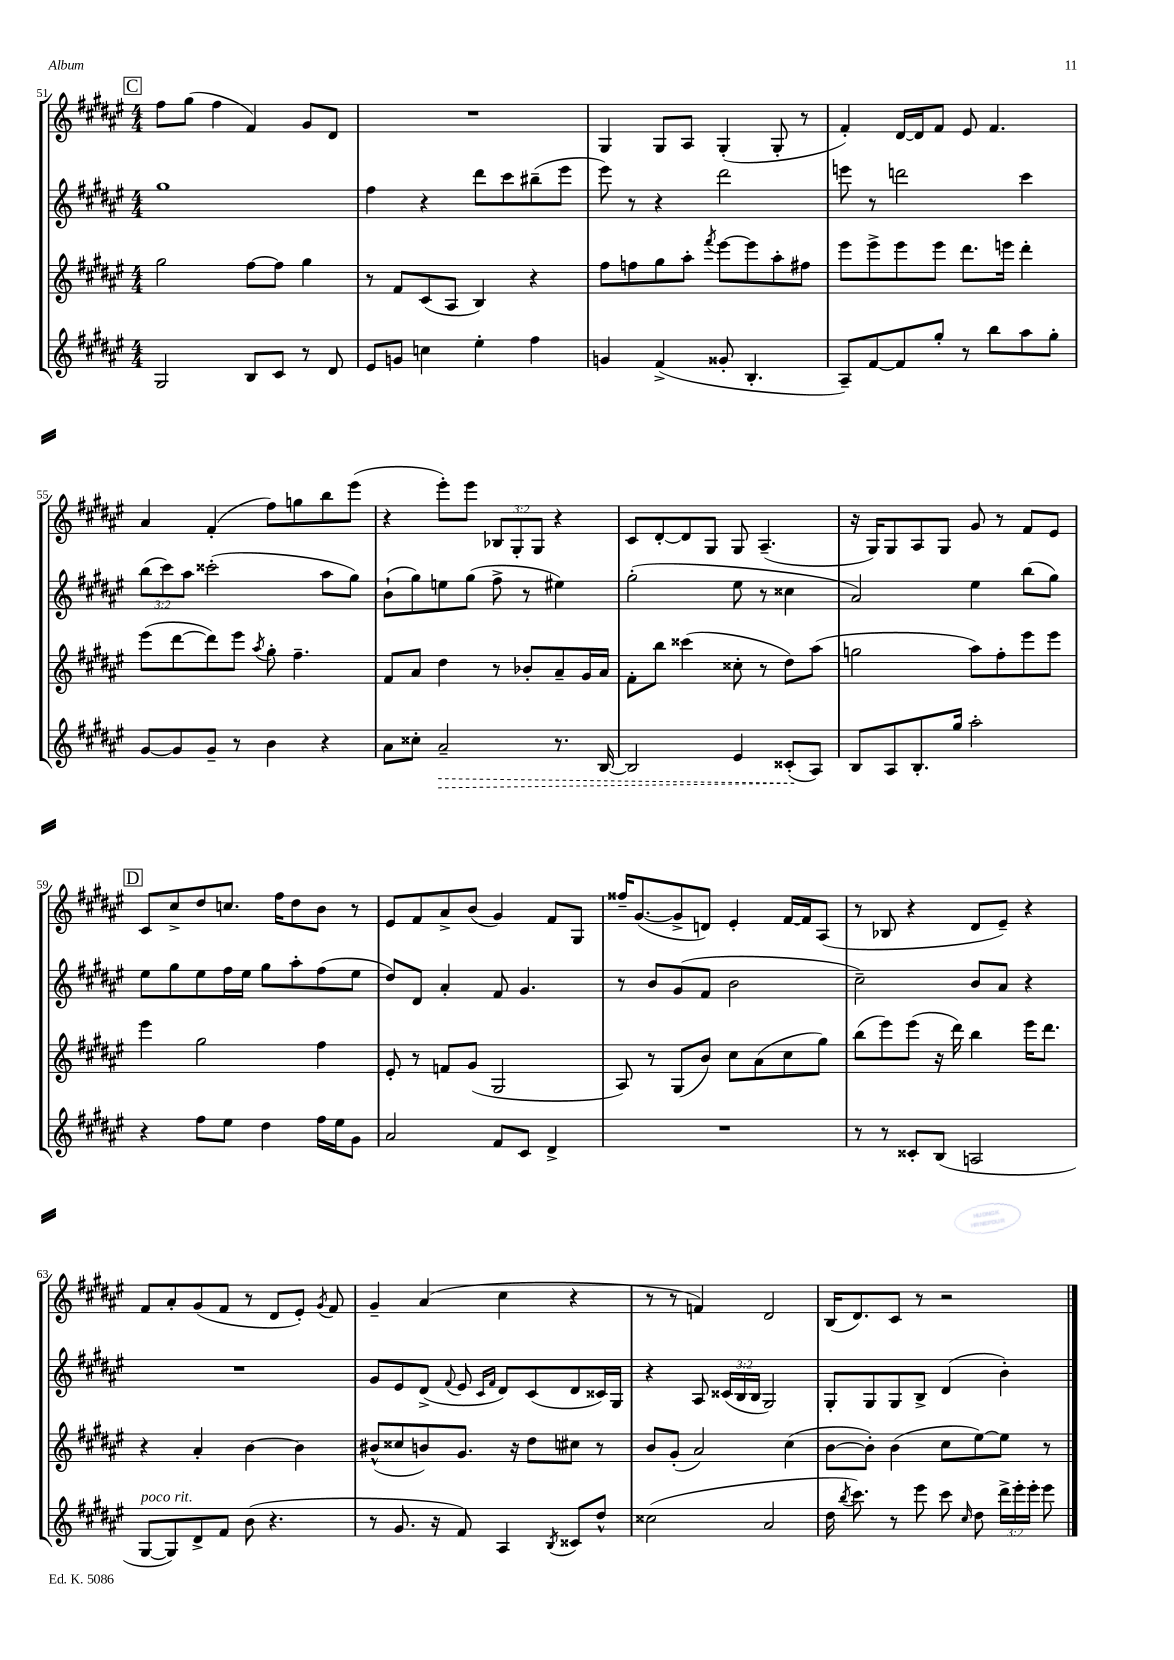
<<
\new StaffGroup <<
\new Staff = "s0" {
    \clef treble \key fis \major \numericTimeSignature \time 4/4 \override Staff.TupletNumber.text = #tuplet-number::calc-fraction-text
    \autoBeamOff \mark \markup { \box "C" } fis''8[ gis''8]( fis''4 fis'4) gis'8[ dis'8] |
    R1 |
    gis4 gis8[ ais8] gis4-.( gis8-. r8 |
    fis'4-.) dis'16[~ dis'16 fis'8] eis'8 fis'4. |
    ais'4 fis'4-.( fis''8[) g''8 b''8 eis'''8]( |
    r4 eis'''8[-.) eis'''8] \tuplet 3/2 { bes8[ gis8-. gis8] } r4 |
    cis'8[ dis'8~-. dis'8 gis8] gis8 ais4.--( |
    r16 gis16[) gis8 ais8 gis8] gis'8 r8 fis'8[ eis'8] |
    \mark \markup { \box "D" } cis'8[ cis''8-> dis''8 c''8.] fis''16[ dis''8 b'8] r8 |
    eis'8[ fis'8 ais'8-> b'8]( gis'4) fis'8[ gis8] |
    fisis''16[-- gis'8.~( gis'8-> d'8]) eis'4-. fis'16[~ fis'16 ais8]( |
    r8 bes8 r4 dis'8[ eis'8]--) r4 |
    fis'8[ ais'8-. gis'8( fis'8] r8 dis'8[ eis'8]-.) \acciaccatura { gis'8 } fis'8 |
    gis'4-- ais'4( cis''4 r4 |
    r8 r8 f'4) dis'2 |
    b16[( dis'8.) cis'8] r8 r2 \bar "|." |
}
\new Staff = "s1" {
    \clef treble \key fis \major \numericTimeSignature \time 4/4 \override Staff.TupletNumber.text = #tuplet-number::calc-fraction-text
    \autoBeamOff \mark \markup { \box "C" } gis''1 |
    fis''4 r4 dis'''8[ cis'''8 bis''8--( eis'''8] |
    eis'''8) r8 r4 dis'''2 |
    e'''8 r8 d'''2 cis'''4 |
    \tuplet 3/2 { b''8[( cis'''8) ais''8] } cisis'''2-.( ais''8[ gis''8]) |
    b'8[-!( gis''8) e''8 gis''8]( fis''8-> r8 eis''4) |
    gis''2-.( eis''8 r8 cisis''4 |
    ais'2) eis''4 b''8[( gis''8]) |
    \mark \markup { \box "D" } eis''8[ gis''8 eis''8 fis''16 eis''16] gis''8[ ais''8-. fis''8( eis''8] |
    dis''8[) dis'8] ais'4-. fis'8 gis'4. |
    r8 b'8[ gis'8( fis'8] b'2 |
    cis''2--) b'8[ ais'8] r4 |
    R1 |
    gis'8[ eis'8 dis'8]->( \appoggiatura { fis'8 } eis'8 \grace { cis'16[ fis'16] } dis'8[) cis'8( dis'8 cisis'16) gis16] |
    r4 ais8 \tuplet 3/2 { cisis'16[( b16 b16] } gis2) |
    gis8[-. gis8 gis8 b8]-> dis'4( b'4-.) \bar "|." |
}
\new Staff = "s2" {
    \clef treble \key fis \major \numericTimeSignature \time 4/4
    \autoBeamOff \mark \markup { \box "C" } gis''2 fis''8[~ fis''8] gis''4 |
    r8 fis'8[ cis'8( ais8] b4) r4 |
    fis''8[ f''8 gis''8 ais''8]-. \acciaccatura { fis'''8 } eis'''8[~ eis'''8 ais''8-. fis''8] |
    eis'''8[ eis'''8-> eis'''8 eis'''8] dis'''8.[ e'''16] dis'''4-. |
    eis'''8[( dis'''8~ dis'''8) eis'''8] \acciaccatura { ais''8 } gis''8-. fis''4.-- |
    fis'8[ ais'8] dis''4 r8 bes'8[-. ais'8-- gis'16 ais'16] |
    fis'8[-. b''8] cisis'''4( cisis''8-. r8 dis''8[) ais''8]( |
    g''2 ais''8[) fis''8-. eis'''8 eis'''8] |
    \mark \markup { \box "D" } eis'''4 gis''2 fis''4 |
    eis'8-. r8 f'8[ gis'8]( gis2 |
    ais8) r8 gis8[( b'8]) cis''8[ ais'8( cis''8 gis''8]) |
    b''8[( eis'''8) eis'''8]( r16 dis'''16) b''4 eis'''16[ dis'''8.] |
    r4 ais'4-. b'4~ b'4 |
    bis'8[-^( cisis''8 b'8) gis'8.] r16 dis''8[ cis''8] r8 |
    b'8[ gis'8]-.( ais'2) cis''4( |
    b'8[~ b'8]-.) b'4( cis''8[ eis''8~) eis''8] r8 \bar "|." |
}
\new Staff = "s3" {
    \clef treble \key fis \major \numericTimeSignature \time 4/4 \override Staff.TupletNumber.text = #tuplet-number::calc-fraction-text
    \autoBeamOff \mark \markup { \box "C" } gis2 b8[ cis'8] r8 dis'8 |
    eis'8[ g'8] c''4 eis''4-. fis''4 |
    g'4 fis'4->( gisis'8-. b4.-. |
    ais8[--) fis'8~ fis'8 gis''8]-. r8 b''8[ ais''8 gis''8]-. |
    gis'8[~ gis'8 gis'8]-- r8 b'4 r4 |
    ais'8[ cisis''8]-. \once \override Hairpin.style = #'dashed-line ais'2--\> r8. b16~ |
    b2 eis'4 cisis'8[-.\!( ais8]) |
    b8[ ais8 b8.-. gis''16] ais''2-. |
    \mark \markup { \box "D" } r4 fis''8[ eis''8] dis''4 fis''16[ eis''16 gis'8] |
    ais'2 fis'8[ cis'8] dis'4-> |
    R1 |
    r8 r8 cisis'8[-. b8]( a2 |
    gis8[~^\markup { \italic "poco rit." } gis8) dis'8-> fis'8] b'8( r4. |
    r8 gis'8. r16 fis'8) ais4 \acciaccatura { b8 } cisis'8[ dis''8]-^ |
    cisis''2( ais'2 |
    dis''16 \acciaccatura { b''8 } cis'''8.) r8 eis'''8 cis'''8 \grace { cis''16 } dis''8 \tuplet 3/2 { dis'''16[-> eis'''16-. eis'''16]-. } eis'''8 \bar "|." |
}
>>
>>
\layout { \context { \Score currentBarNumber = #51 } }
